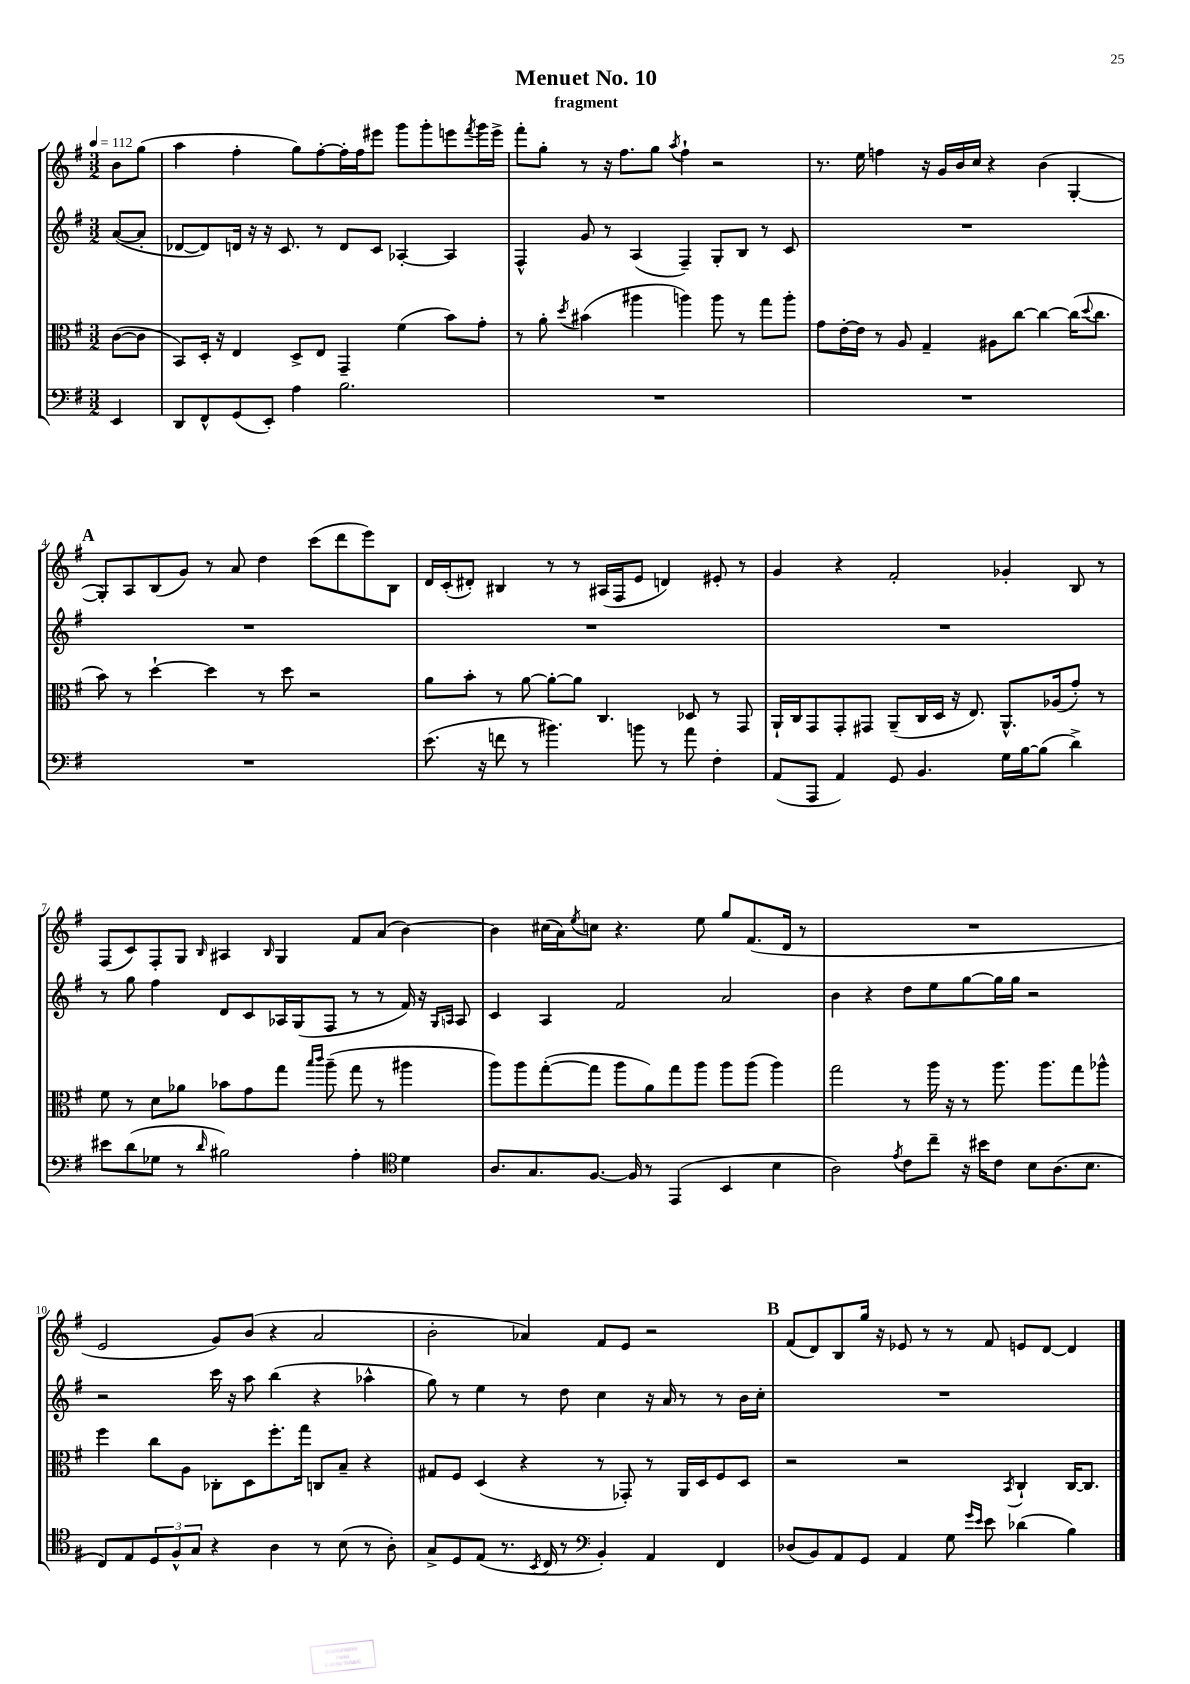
\header { title = "Menuet No. 10" subtitle = "fragment" }
<<
\new StaffGroup <<
\new Staff = "s0" {
    \clef treble \key g \major \numericTimeSignature \time 3/2 \partial 4 \tempo 4 = 112
    b'8 g''8( |
    a''4 fis''4-. g''8) fis''8~-. fis''16-. fis''16 eis'''8 g'''8 g'''8-. e'''8 \acciaccatura { fis'''8 } g'''16 e'''16-> |
    fis'''8-. g''8-. r8 r16 fis''8. g''8 \acciaccatura { a''8 } fis''4-! r2 |
    r8. e''16 f''4 r16 g'16 b'16 c''16 r4 b'4( g4~-. |
    \mark \markup { \bold "A" } g8-.) a8 b8( g'8) r8 a'8 d''4 c'''8( d'''8 e'''8) b8 |
    d'16 c'16-.( dis'8-.) bis4 r8 r8 ais16( fis16 e'8 d'4) eis'8-. r8 |
    g'4 r4 fis'2-. ges'4-. b8 r8 |
    fis8( c'8) fis8-. g8 \grace { b16 } ais4 \grace { b16 } g4 fis'8 a'8( b'4~) |
    b'4 cis''16( a'16) \acciaccatura { e''8 } c''8 r4. e''8 g''8 fis'8.( d'16 r8 |
    R1. |
    e'2 g'8) b'8( r4 a'2 |
    b'2-. aes'4) fis'8 e'8 r2 |
    \mark \markup { \bold "B" } fis'8( d'8) b8 g''16 r16 ees'8 r8 r8 fis'8 e'8 d'8~ d'4 \bar "|." |
}
\new Staff = "s1" {
    \clef treble \key g \major \numericTimeSignature \time 3/2 \partial 4
    a'8~( a'8-. |
    des'8~ des'8) d'16 r16 r16 c'8. r8 d'8 c'8 aes4~-. aes4 |
    fis4-^ g'8 r8 a4( fis4--) g8-. b8 r8 c'8 |
    R1. |
    \mark \markup { \bold "A" } R1. |
    R1. |
    R1. |
    r8 g''8 fis''4 d'8 c'8 aes16 g16( fis8 r8 r8 fis'16) r16 \grace { g16 a16 } a8 |
    c'4 a4 fis'2 a'2 |
    b'4 r4 d''8 e''8 g''8~ g''16 g''16 r2 |
    r2 c'''16 r16 a''8 b''4( r4 aes''4-^ |
    g''8) r8 e''4 r8 d''8 c''4 r16 a'16 r8 r8 b'16 c''16-. |
    \mark \markup { \bold "B" } R1. \bar "|." |
}
\new Staff = "s2" {
    \clef alto \key g \major \numericTimeSignature \time 3/2 \partial 4
    c'8~( c'8 |
    b,8) d16-. r16 e4 d8-> e8 g,4-- fis'4( b'8) g'8-. |
    r8 a'8-. \acciaccatura { d''8 } bis'4( ais''4 a''4) a''8 r8 g''8 a''8-. |
    g'8 e'16~-. e'16 r8 a8 g4-- ais8 c''8~ c''4~ c''16( \appoggiatura { d''8 } c''8. |
    \mark \markup { \bold "A" } b'8) r8 d''4~-! d''4 r8 d''8 r2 |
    a'8 b'8-. r8 a'8~ a'8~-. a'8 c4. des8 r8 g,8 |
    a,16-! c16 g,8 g,8-. gis,8 a,8--( c16 d16 r16 e8.) a,8.-^ aes16( g'8-.) r8 |
    fis'8 r8 d'8 aes'8 bes'8 g'8 g''8 \grace { b''16 c'''16 } a''8--( g''8 r8 ais''4 |
    a''8) a''8 g''8~-.( g''8 a''8 a'8) g''8 a''8 a''8 a''8( a''4) |
    g''2 r8 a''16 r16 r8 a''8. a''8. g''8 aes''8-^ |
    fis''4 c''8 a8 ces8-. d8 fis''8.-. g''16 c8 b8-- r4 |
    gis8 fis8 d4( r4 r8 ges,8-.) r8 a,16 d16 fis8 d8 |
    \mark \markup { \bold "B" } r2 r2 \acciaccatura { b,8 } c4-! c16~ c8. \bar "|." |
}
\new Staff = "s3" {
    \clef bass \key g \major \numericTimeSignature \time 3/2 \partial 4
    e,4 |
    d,8 fis,8-^ g,8( e,8-.) a4 b2. |
    R1. |
    R1. |
    \mark \markup { \bold "A" } R1. |
    e'8.( r16 f'8 r8 bis'4.) b'8 r8 a'8 fis4-. |
    a,8( a,,8 a,4) g,8 b,4. g16 b16~ b8( d'4->) |
    eis'8 d'8( ges8 r8 \grace { d'16 } bis2) a4-. \clef tenor d'4 |
    a8. g8. fis8.~ fis16 r8 e,4( b,4 b4 |
    a2) \acciaccatura { e'8 } c'8 c''8-- r16 bis'16 c'8 b8 a8.( b8. |
    c8) e8 \tuplet 3/2 { d8 fis8-^ g8 } r4 a4 r8 b8( r8 a8-.) |
    g8-> d8 e8( r8. \acciaccatura { b,8 } c16 r8 \clef bass b,4-.) a,4 fis,4 |
    \mark \markup { \bold "B" } des8( b,8) a,8 g,8 a,4 g8 \grace { g'16 e'16 } e'8 des'4( b4) \bar "|." |
}
>>
>>
